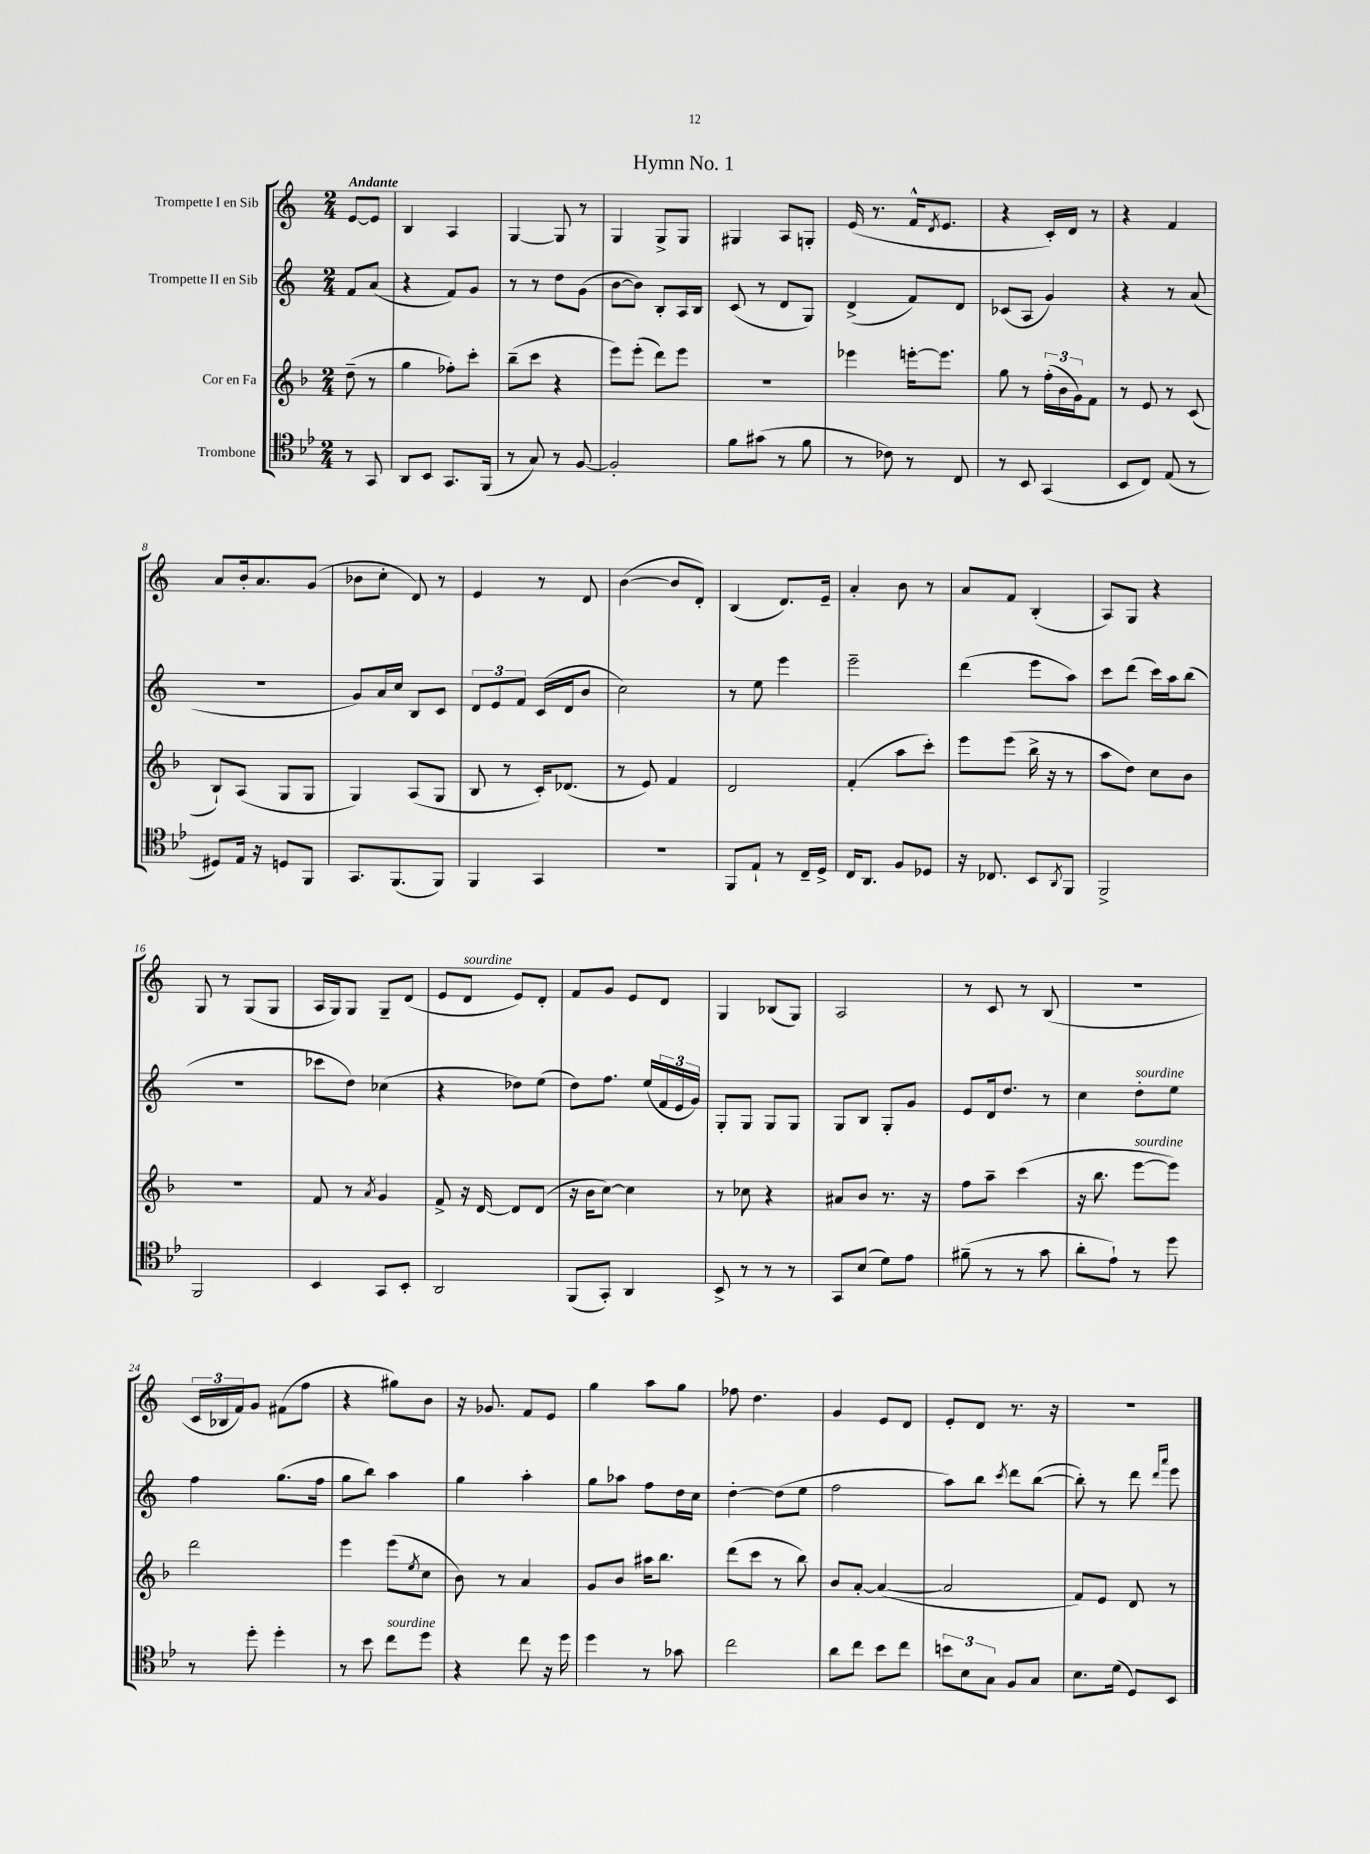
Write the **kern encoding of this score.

**kern	**kern	**kern	**kern
*staff4	*staff3	*staff2	*staff1
*clefC4	*clefG2	*clefG2	*clefG2
*k[b-e-]	*k[b-]	*k[]	*k[]
*M2/4	*M2/4	*M2/4	*M2/4
8r	(8dd~\	8f/L	[8e/L
8GG/	8r	(8a/J	8e/]J
=	=	=	=
8AA/L	4gg\	4r	4B/
8BB-/J	.	.	.
8.GG/L	8ff-'\L)	8f/L)	4A/
.	8ccc'\J	8g/J	.
(16FF/Jk	.	.	.
=	=	=	=
8r	(8bb-~\L	8r	[4G/
8G/)	8ccc\J	8r	.
8r	4r	8dd\L	8G/]
[8F/	.	(8g\J	8r
=	=	=	=
2F'/]	8eee\L)	[8b\L	4G/
.	(8eee'\J	8b\]J)	.
.	8ddd\L)	8B'/L	8G^/L
.	8eee\J	16A/L	8G/J
.	.	16B/JJ	.
=	=	=	=
8f\L	2r	(8c/	4G#/
(8g#\J	.	8r	.
8r	.	8d/L	8A/L
8f\	.	8G/J)	8G'/J
=	=	=	=
8r	4eee-\	(4d^/	(16e/
.	.	.	8.r
8c-\)	.	.	.
8r	[16eee'\LK	8f/L)	16f^^/LK
.	.	.	8qd/
.	8.eee\]J	.	8.e/J
8C/	.	8d/J	.
=	=	=	=
8r	8gg\	(8c-/L	4r
8BB-/	8r	8A/J	.
(4GG/	(24ff'\LL	4g/)	16c'/LL)
.	24b-\	.	.
.	.	.	16d/JJ
.	24g\J)	.	.
.	8f\J	.	8r
=	=	=	=
8BB-/L	8r	4r	4r
8C/J)	8e/	.	.
(8E-/	8r	8r	4f/
8r	(8c/	(8a/	.
=	=	=	=
8D#/L)	8B-`/L)	2r	8a/L
16E-/Jk	(8A/J	.	16b'/k
16r	.	.	8.a/
8D/L	8G/L	.	.
8FF/J	8G/J	.	(8g/J
=	=	=	=
8.GG/L	4G/)	8g/L)	8b-\L
.	.	16a/L	8cc'\J
(8.FF/	.	16cc/JJ	.
.	(8A/L	8B/L	8d/)
8FF/J)	8G/J	8c/J	8r
=	=	=	=
4FF/	8B-/	12d/L	4e/
.	.	12e/	.
.	8r	.	.
.	.	12f/J	.
4GG/	16c'/LK)	(16c/LL	8r
.	(8.d-/J	16d/J	.
.	.	8b/J	8d/
=	=	=	=
2r	8r	2cc\)	([4b\
.	8e/)	.	.
.	4f/	.	8b/]L
.	.	.	8d'/J)
=	=	=	=
8FF/L	2d/	8r	(4B/
8E-`/J	.	8ee\	.
8r	.	4eee\	8.d/L)
16C~/LL	.	.	.
16D^/JJ	.	.	16e~/Jk
=	=	=	=
16C/LK	(4f'/	2eee~\	4a'/
8.AA/J	.	.	.
8F/L	8aa\L	.	8b\
8D-/J	8ccc'\J)	.	8r
=	=	=	=
16r	8eee\L	(4ddd\	8a/L
8.C-/	.	.	.
.	(8eee\J	.	8f/J
8BB-/L	16bb-^\	8eee\L	(4B'/
.	16r	.	.
8qAA/	.	.	.
8FF/J	8r	8aa\J)	.
=	=	=	=
2FF^/	8aa\L	8ccc\L	8A/L)
.	8dd\J)	(8ddd\J	8G/J
.	8cc\L	16ccc\LL)	4r
.	.	16aa\J	.
.	8b-\J	(8bb\J	.
=	=	=	=
2FF/	2r	2r	8G/
.	.	.	8r
.	.	.	(8G/L
.	.	.	8G/J
=	=	=	=
4BB-/	8f/	8ccc-\L	16A/LL
.	.	.	16G/J)
.	8r	8dd\J)	8G/J
.	8qa/	.	.
8GG/L	4g/	(4cc-\	8G~/L
8BB-'/J	.	.	(8d/J
=	=	=	=
2AA/	8f^/	4r	8e/L
.	16r	.	8d/J
.	[16d/	.	.
.	8d/]L	8dd-\L)	8e/L)
.	(8d/J	(8ee\J	8d'/J
=	=	=	=
(8FF/L	16r	8dd\L)	8f/L
.	16b-\LK	.	.
8GG'/J)	[8cc\J)	8.ff\J	8g/J
4AA/	4cc\]	.	8e/L
.	.	(16ee/LL	.
.	.	24f/	8d/J
.	.	24e/	.
.	.	24g/JJ)	.
=	=	=	=
8BB-^/	8r	8G'/L	4G/
8r	8cc-\	8G/J	.
8r	4r	8G/L	(8B-/L
8r	.	8G/J	8G/J)
=	=	=	=
8GG/L	8a#/L	8G/L	2A/
(8B-/J	8b-/J	8B/J	.
8d\L)	8.r	8G'/L	.
8e-\J	.	8g/J	.
.	16r	.	.
=	=	=	=
(8f#~\	8ff\L	8e/L	8r
8r	8aa~\J	16d/k	8c/
.	.	8.dd/J	.
8r	(4ccc\	.	8r
8g\	.	8r	(8B/
=	=	=	=
8a'\L	16r	4cc\	2r
.	8.bb-\	.	.
8e-`\J)	.	.	.
8r	[8eee\L	8dd'\L	.
8dd\	8eee\]J)	8ee\J	.
=	=	=	=
8r	2ddd\	4ff\	24c/LL
.	.	.	24B-/
.	.	.	24f/J)
8dd'\	.	.	8g/J
4dd'\	.	(8.gg\L	(8f#\L
.	.	.	8ff\J
.	.	16ff\Jk	.
=	=	=	=
8r	4eee\	8gg\L	4r
8b-\	.	8bb\J)	.
8cc\L	(8eee\L	4aa\	8gg#\L)
.	8qee/	.	.
8dd\J	8cc\J	.	8b\J
=	=	=	=
4r	8b-\)	4gg\	16r
.	.	.	8.g-/
.	8r	.	.
8cc\	4a/	4aa'\	8f/L
16r	.	.	8e/J
16dd\	.	.	.
=	=	=	=
4dd\	8g/L	8gg\L	4gg\
.	8b-/J	8aa-\J	.
8r	16aa#\LK	8ff\L	8aa\L
.	8.bb-\J	.	.
8g-\	.	16dd\L	8gg\J
.	.	16cc\JJ	.
=	=	=	=
2cc\	(8ddd\L	[4dd'\	8ff-\
.	8ccc\J	.	4.dd\
.	8r	(8dd\]L	.
.	8bb-\)	8ee\J	.
=	=	=	=
8a\L	8b-/L	2ff\	4g/
8cc\J	[8a'/J	.	.
8b-\L	(4a/_	.	8e/L
8cc\J	.	.	8d/J
=	=	=	=
12b\L	2a/]	8aa\L)	8e'/L
12B-\	.	.	.
.	.	8bb\J	8d/J
12G\J	.	.	.
.	.	8qccc/	.
8F/L	.	8ddd\L	8.r
8G/J	.	([8bb\J	.
.	.	.	16r
=	=	=	=
8.B-\L	8f/L)	8bb'\])	2r
.	8e/J	8r	.
(16d\Jk	.	.	.
8D/L)	8d/	8ddd\	.
.	.	16qqddd/LL	.
.	.	16qqaaa/JJ	.
8BB-/J	8r	8eee\	.
==	==	==	==
*-	*-	*-	*-
